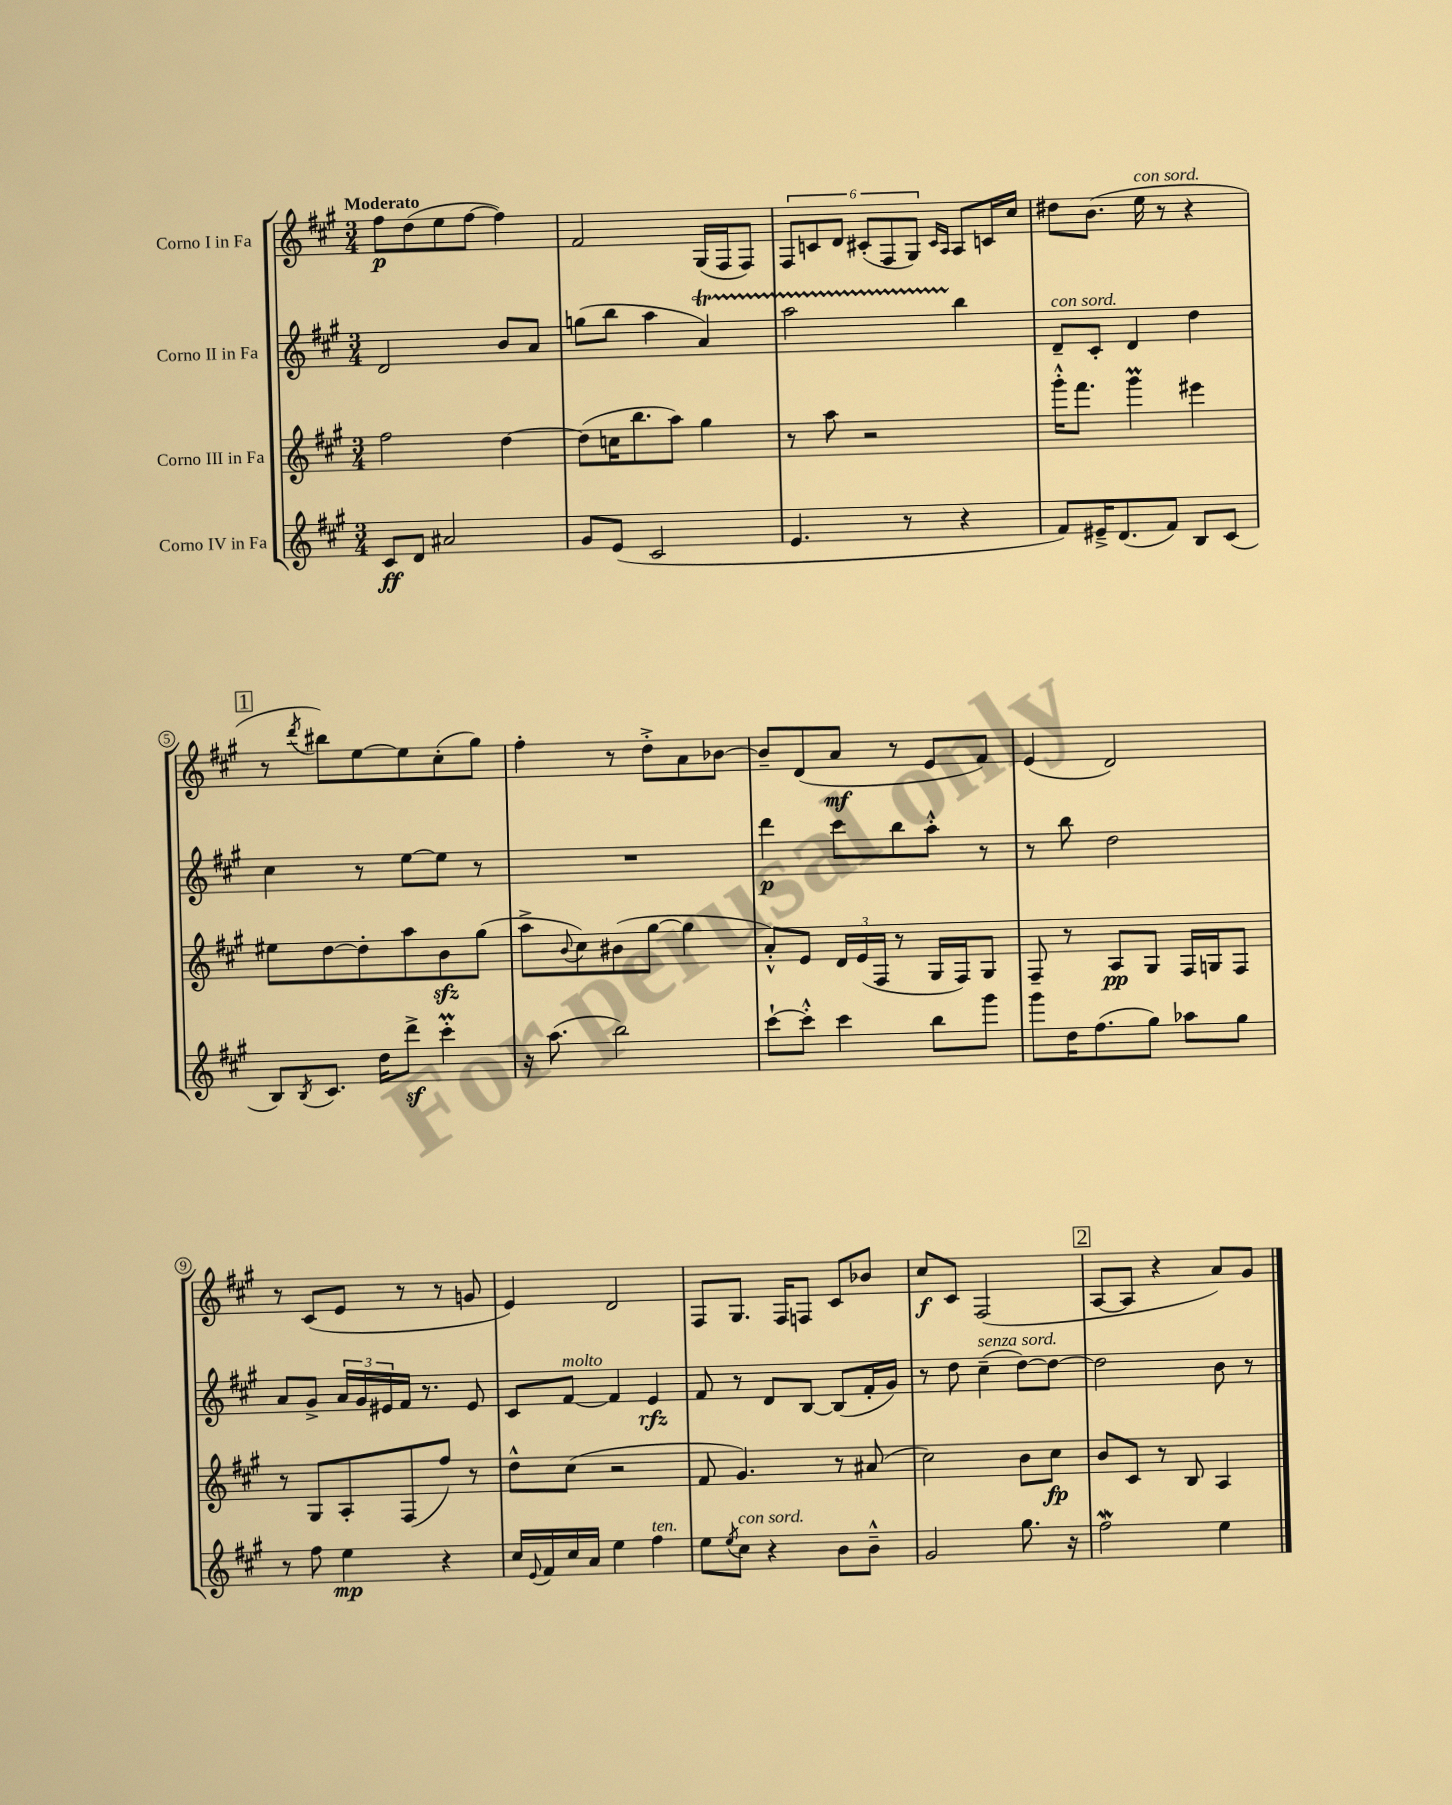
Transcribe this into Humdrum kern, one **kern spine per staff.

**kern	**kern	**kern	**kern
*staff4	*staff3	*staff2	*staff1
*clefG2	*clefG2	*clefG2	*clefG2
*k[f#c#g#]	*k[f#c#g#]	*k[f#c#g#]	*k[f#c#g#]
*M3/4	*M3/4	*M3/4	*M3/4
8c#	2ff#	2d	8ff#
8d	.	.	(8dd
2a#	.	.	8ee
.	.	.	[8ff#
.	[4dd	8b	4ff#])
.	.	8a	.
=	=	=	=
8g#	(8dd]	(8gg	2f#
(8e	16cc	8bb	.
.	8.bb	.	.
2c#	.	4aa	.
.	8aa)	.	.
.	4gg#	4a)	(16G#
.	.	.	16F#
.	.	.	8F#)
=	=	=	=
4.e	8r	2aa	12F#
.	.	.	12c
.	8aa	.	.
.	.	.	12d
.	2r	.	(12c#'
.	.	.	12F#
8r	.	.	.
.	.	.	12G#)
.	.	.	16qqc#
.	.	.	16qqA
4r	.	4bb	8A
.	.	.	16c
.	.	.	16cc#
=	=	=	=
8f#)	16ggg#'^^	8d~	8dd#
.	8.fff#	.	.
16e#~^	.	8c#'	(8.b
(8.d	.	.	.
.	4ggg#	4d	.
.	.	.	16ee
8f#)	.	.	8r
8B	4eee#	4dd	4r
(8c#	.	.	.
=	=	=	=
8B)	8ee#	4cc#	8r
8qB	.	.	8qddd
8.c#	[8dd	.	8bb#)
.	8dd']	8r	[8ee
16dd	.	.	.
8ddd^	8aa	[8ee	8ee]
4ccc#'	8b	8ee]	(8cc#'
.	(8gg#	8r	8gg#)
=	=	=	=
16r	8aa^	2.r	4ff#'
(8.aa	.	.	.
.	8qqb	.	.
.	8cc#)	.	.
2bb)	(8b#	.	8r
.	[8gg#	.	8dd'^
.	4gg#]	.	8a
.	.	.	[8b-
=	=	=	=
[8ccc#`	8a'^^)	4ddd	8b-~]
8ccc#'^^]	8e	.	(8d
4ccc#	24d	8ccc#	8a
.	(24e	.	.
.	24F#	.	.
.	8r	8bb	8r
8bb	16G#	8aa'^^	8e
.	16F#)	.	.
8ggg#	8G#	8r	8f#)
=	=	=	=
8ggg#	8F#~	8r	(4e
16dd	8r	8bb	.
(8.ff#	.	.	.
.	8A	2dd	2d)
8gg#)	8G#	.	.
8aa-	16F#	.	.
.	16G	.	.
8gg#	8F#	.	.
=	=	=	=
8r	8r	8a	8r
8ff#	8G#	8g#^	(8c#
4ee	8A'	24a	8e
.	.	24g#	.
.	.	24e#	.
.	(8F#	16f#	8r
.	.	8.r	.
4r	8ff#)	.	8r
.	8r	8e#	8g
=	=	=	=
16cc#	8dd^^	8c#	4e)
8qqe	.	.	.
16f#	.	.	.
16cc#	(8cc#	[8f#	.
16a	.	.	.
4ee	2r	4f#]	2d
4ff#	.	4e	.
=	=	=	=
8ee	8f#	8f#	8F#
8qee	.	.	.
8cc#	4.g#)	8r	8.G#
4r	.	8d	.
.	.	.	16F#
.	.	[8B	8F
8b	8r	(8B]	8c#
8b~^^	(8a#	16f#'	8b-
.	.	16g#)	.
=	=	=	=
2g#	2cc#)	8r	8cc#
.	.	8dd	8c#
.	.	(4cc#~	(2F#
8.gg#	8b	[8dd)	.
.	8cc#	8dd_	.
16r	.	.	.
=	=	=	=
2ff#	8b	2dd]	[8A
.	8c#	.	8A]
.	8r	.	4r
.	8B	.	.
4ee	4A	8b	8a)
.	.	8r	8g#
==	==	==	==
*-	*-	*-	*-
